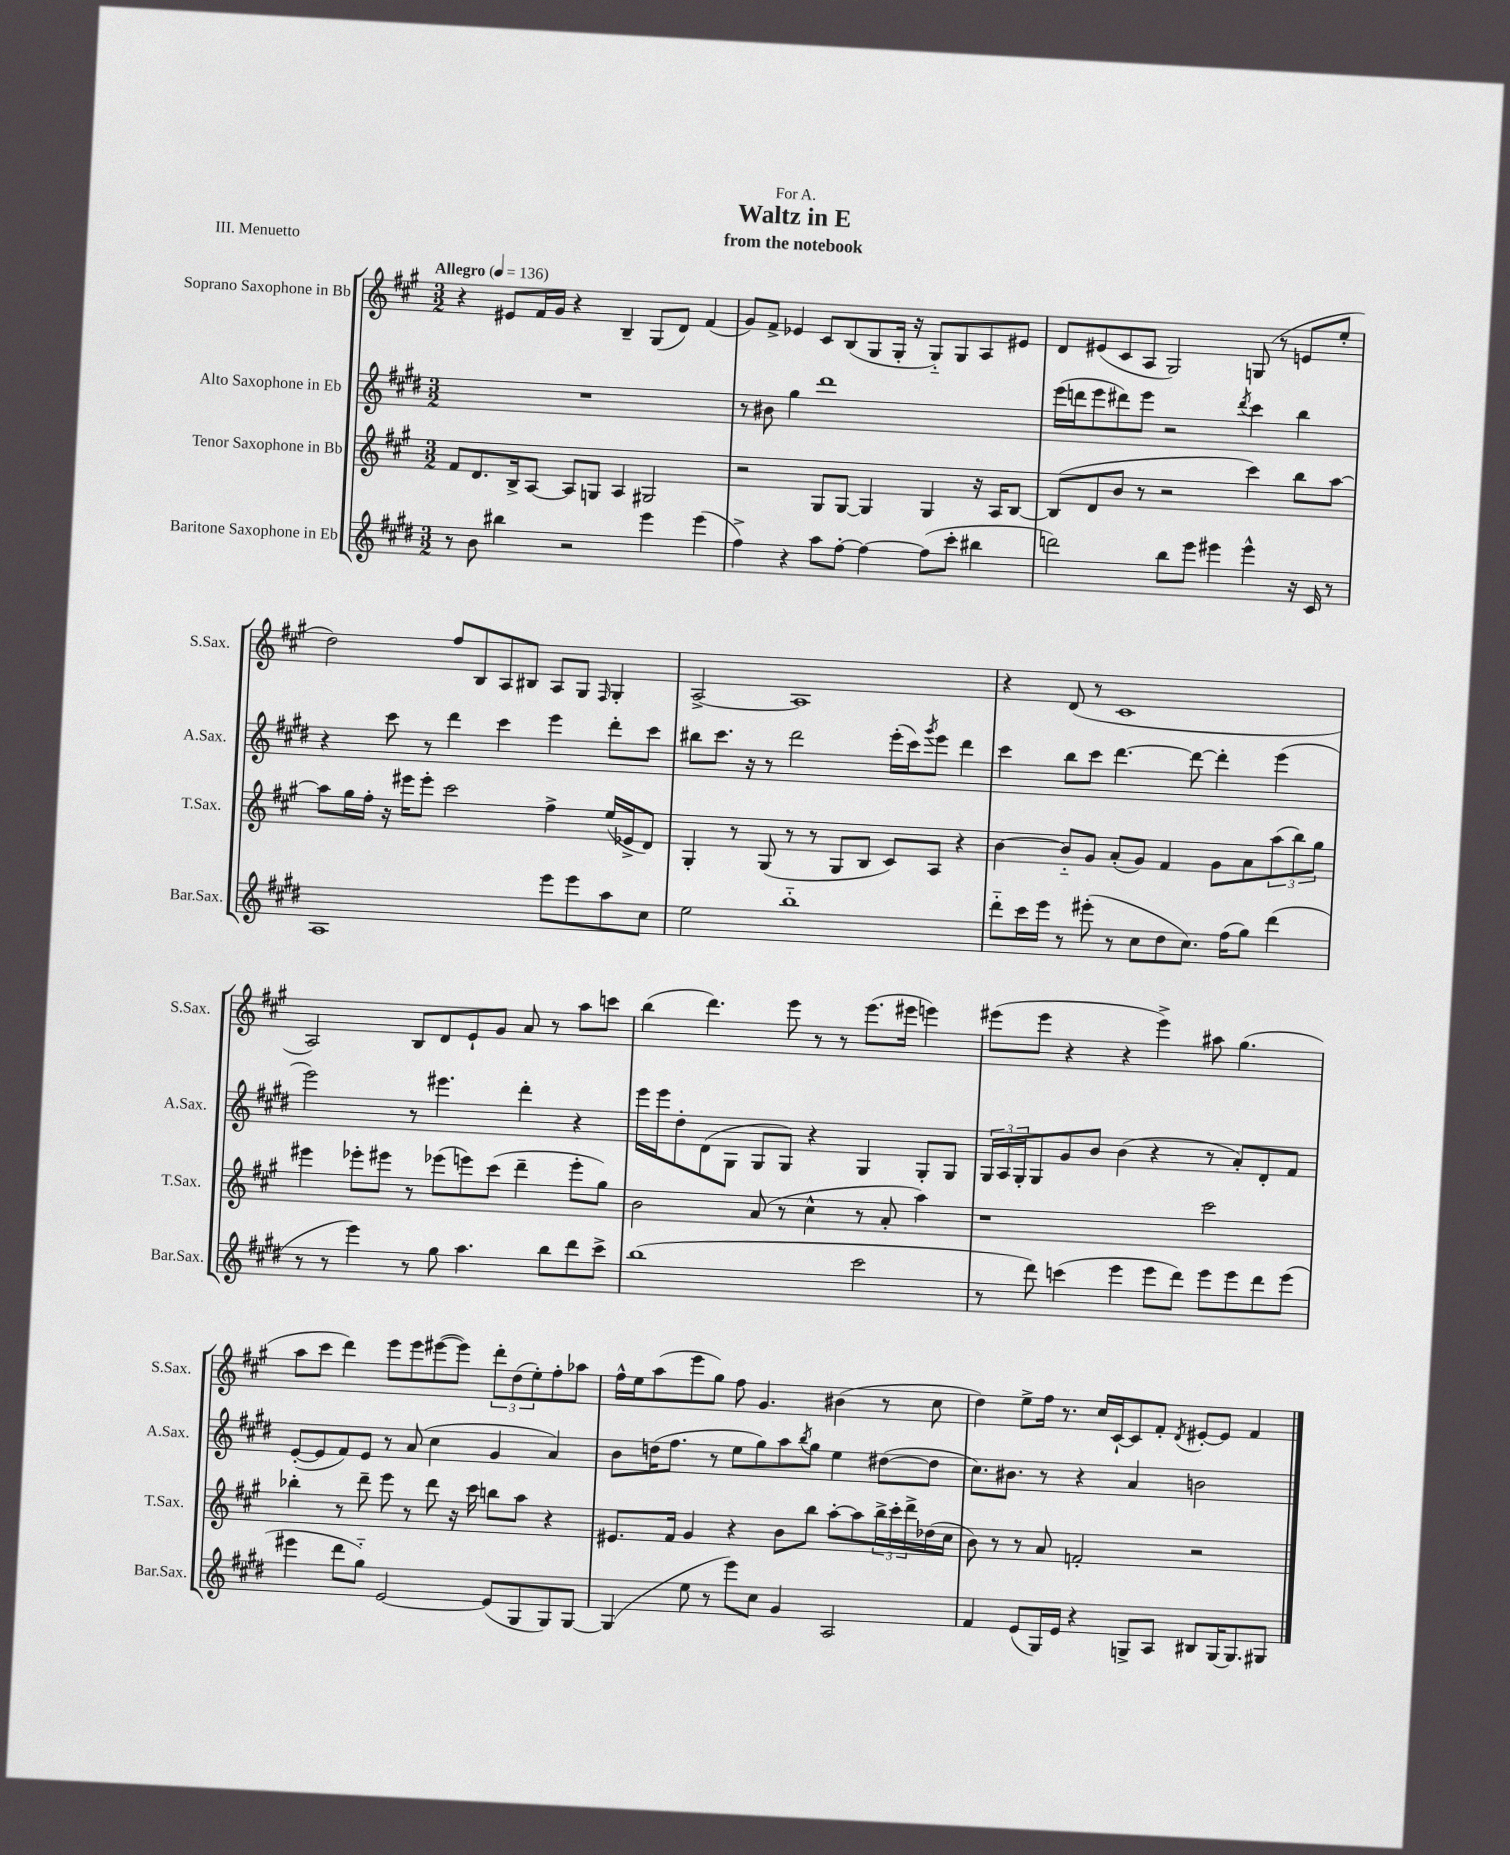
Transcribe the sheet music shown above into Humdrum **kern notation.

**kern	**kern	**kern	**kern
*part4	*part3	*part2	*part1
*staff4	*staff3	*staff2	*staff1
*I"Baritone Saxophone in Eb	*I"Tenor Saxophone in Bb	*I"Alto Saxophone in Eb	*I"Soprano Saxophone in Bb
*I'Bar.Sax.	*I'T.Sax.	*I'A.Sax.	*I'S.Sax.
*clefG2	*clefG2	*clefG2	*clefG2
*k[f#c#g#d#]	*k[f#c#g#]	*k[f#c#g#d#]	*k[f#c#g#]
*M3/2	*M3/2	*M3/2	*M3/2
*MM136	*MM136	*MM136	*MM136
=1	=1	=1	=1
!	!	!	!LO:TX:a:B:t=Allegro
8r	8f#/L	1.r	4r
8b\	8.d/	.	.
4bb#X\	.	.	8e#X/L
.	16B^/k	.	.
.	[8A/J	.	16f#/L
.	.	.	16g#/JJ
2r	8A/L]	.	4r
.	8Gn/J	.	.
.	4A/	.	4B~/
4eee\	2G#X/	.	(8G#/L
.	.	.	8d/J)
(4eee\	.	.	(4f#/
=2	=2	=2	=2
4ff#^\)	2r	8r	8g#/L)
.	.	8b#X\	8f#^/J
4r	.	4gg#\	4e-X/
8aa\L	8G#/L	1ddd#	8c#/L
[8ff#'\J	[8G#/J	.	(8B/
4ff#\_	4G#/]	.	8G#/
.	.	.	16G#'/Jk
.	.	.	16r
(8ff#\L]	4G#/	.	8G#/L)
8ccc#'\J	.	.	8G#/
4bb#X\	16r	.	8A/
.	16A/KL	.	.
.	[8B/J	.	8e#X/J
=3	=3	=3	=3
2dddn\)	(8B/L]	(16eee\LL	8d/L
.	.	16dddn\J	.
.	8d/	8eee\	(8e#X/
.	8b/J	8ddd#X\)	8c#/
.	8r	8eee\J	8A/J
8bb\L	2r	2r	2G#/)
8eee\J	.	.	.
4eee#X\	.	.	.
.	.	8qddd#/	.
4eee#^^\	4ccc#\)	4ccc#\	(8Gn/
.	.	.	8r
16r	8bb\L	4bb\	8en/L
16c#/	.	.	.
8r	[8aa\J	.	8ee'/J
!!LO:LB:g=z
=4	=4	=4	=4
1A	8aa\L]	4r	2dd\)
.	16gg#\L	.	.
.	16ff#'\JJ	.	.
.	16r	8ccc#\	.
.	16eee#X\KL	.	.
.	8eee#'\J	8r	.
.	2ccc#\	4ddd#\	8ff#/L
.	.	.	8B/
.	.	4ccc#\	8A/
.	.	.	8B#X/J
8eee\L	4ff#^\	4eee\	8A/L
8eee\	.	.	8G#/J
.	.	.	16qqF#/
8aa\	(16ee/LL	8ddd#'\L	4G#'/
.	16e-X^/J	.	.
8cc#\J	8d/J)	8ccc#\J	.
=5	=5	=5	=5
2ee\	4G#'/	8bb#X\L	[2A^/
.	.	8.ccc#\J	.
.	8r	.	.
.	.	16r	.
.	(8G#/	8r	.
1bb	8r	2ddd#\	1A]
.	8r	.	.
.	8G#/L	.	.
.	8B/J	.	.
.	8c#/L)	(16eee'\LL	.
.	.	16ccc#\J)	.
.	.	8qggg#/	.
.	8A/J	8eee\J	.
.	4r	4ddd#\	.
=6	=6	=6	=6
8ddd#\L	[4b\	4ccc#\	4r
16ccc#\L	.	.	.
16eee\JJ	.	.	.
8r	8b/L]	8bb\L	(8d/
(8eee#X'\	8g#/J	8ccc#\J	8r
8r	(8a'/L	[4.ddd#\	1c#
8cc#\L	8g#/J)	.	.
8dd#\	4f#/	.	.
8.cc#\J)	.	8ddd#\_	.
.	8g#\L	4ddd#'\]	.
(16ff#\KL	.	.	.
8gg#\J)	8a\	.	.
(4ddd#\	(12aa\	(4eee\	.
.	12bb\)	.	.
.	12gg#\J	.	.
!!LO:LB:g=z
=7	=7	=7	=7
8r	4eee#X\	2eee\)	2A/)
8r	.	.	.
4eee\)	8eee-X'\L	.	.
.	8eee#X\J	.	.
8r	8r	8r	8B/L
8gg#\	(8eee-X\L	4.eee#X\	8d/
4.aa\	8eeen\)	.	8e`/
.	(8ccc#\J	.	8g#/J
.	4ddd~\	4ddd#'\	8a/
8bb\L	.	.	8r
8ddd#\	8eee'\L	4r	8aa\L
8ccc#^\J	8gg#\J)	.	8cccn\J
=8	=8	=8	=8
(1bb	2b\	16eee\LL	(4bb\
.	.	16eee\J	.
.	.	8dd#'\	.
.	.	(8d#\	4.ddd\)
.	.	8G#\J	.
.	(8a/	8G#/L	.
.	8r	8G#/J)	8eee\
.	4cc#^^\	4r	8r
.	.	.	8r
2ccc#\	8r	4G#/	(8.eee\L
.	8a'/	.	.
.	.	.	16eee#X\Jk
.	4aa\)	8G#'/L	4eeen\)
.	.	8G#/J	.
=9	=9	=9	=9
8r	1r	24G#/LL	(8eee#X\L
.	.	24A/	.
.	.	24G#'/J	.
8ddd#\)	.	8G#/	8eee#\J
(4cccn\	.	8g#/	4r
.	.	8b/J	.
4eee\	.	(4b\	4r
8eee\L	.	4r	4eee#^\)
8ddd#\J)	.	.	.
8eee\L	2ccc#\	8r	8aa#X\
8eee\	.	8a'/L)	(4.gg#\
8ddd#\	.	8d#'/	.
(8eee\J	.	8f#/J	.
!!LO:LB:g=z
=10	=10	=10	=10
4eee#X\	4bb-X'\	([8e'/L	8aa\L
.	.	8e/]	8ccc#\J
8ddd#\L	8r	8f#/)	4ddd\)
8gg#\J)	8ddd~\	8e/J	.
[2e/	8eee\	8r	8eee\L
.	8r	(8a/	8eee\
.	8ddd\	4cc#\	([8eee#X\
.	16r	.	8eee#\J])
.	16ccc#\	.	.
(8e/L]	8bbn\L	4g#/	12ddd'\L
.	.	.	(12dd\
8G#/	8aa\J	.	.
.	.	.	12ee'\)
8G#/)	4r	4a/)	8ff#'\
[8G#/J	.	.	8aa-X\J
=11	=11	=11	=11
(4G#/]	8.e#X/L	8b\L	16ff#^^\LL
.	.	.	16ee\J
.	.	(16ddn\K	(8aa\
.	16f#/Jk	8.ff#\J	.
8ee\	4g#/	.	8eee\
8r	.	8r	8gg#\J)
8eee\L)	4r	8ee\L	8ff#\
8cc#\J	.	8gg#\)	4.g#/
4g#/	8b\L	8aa\	.
.	.	8qbb/	.
.	8bb\J	8gg#\J	.
2A/	[8aa'\L	4ee\	(4b#X\
.	8aa\]	.	.
.	24bb^\L	([8dd#X\L	8r
.	24ccc#'\	.	.
.	24ddd^\	.	.
.	(16dd-X\	8dd#\J]	8cc#\
.	16cc#\JJ	.	.
=12	=12	=12	=12
4f#/	8b\)	8.cc#\L)	4dd\)
.	8r	.	.
.	.	8.b#X\J	.
(8e/L	8r	.	8ee^\L
16G#/L)	8a/	8r	16ff#\Jk
16e/JJ	.	.	8.r
4r	2fn'/	4r	.
.	.	.	16cc#/LL
.	.	.	[16c#`/J
8Gn^/L	.	4a/	8c#/]
8A/J	.	.	8f#'/J
.	.	.	8qd/
8B#X/L	2r	2bn\	[8e#X'/L
[16G/K	.	.	8e#/J]
8.G/]	.	.	.
.	.	.	4f#/
8G#X/J	.	.	.
==	==	==	==
*-	*-	*-	*-
